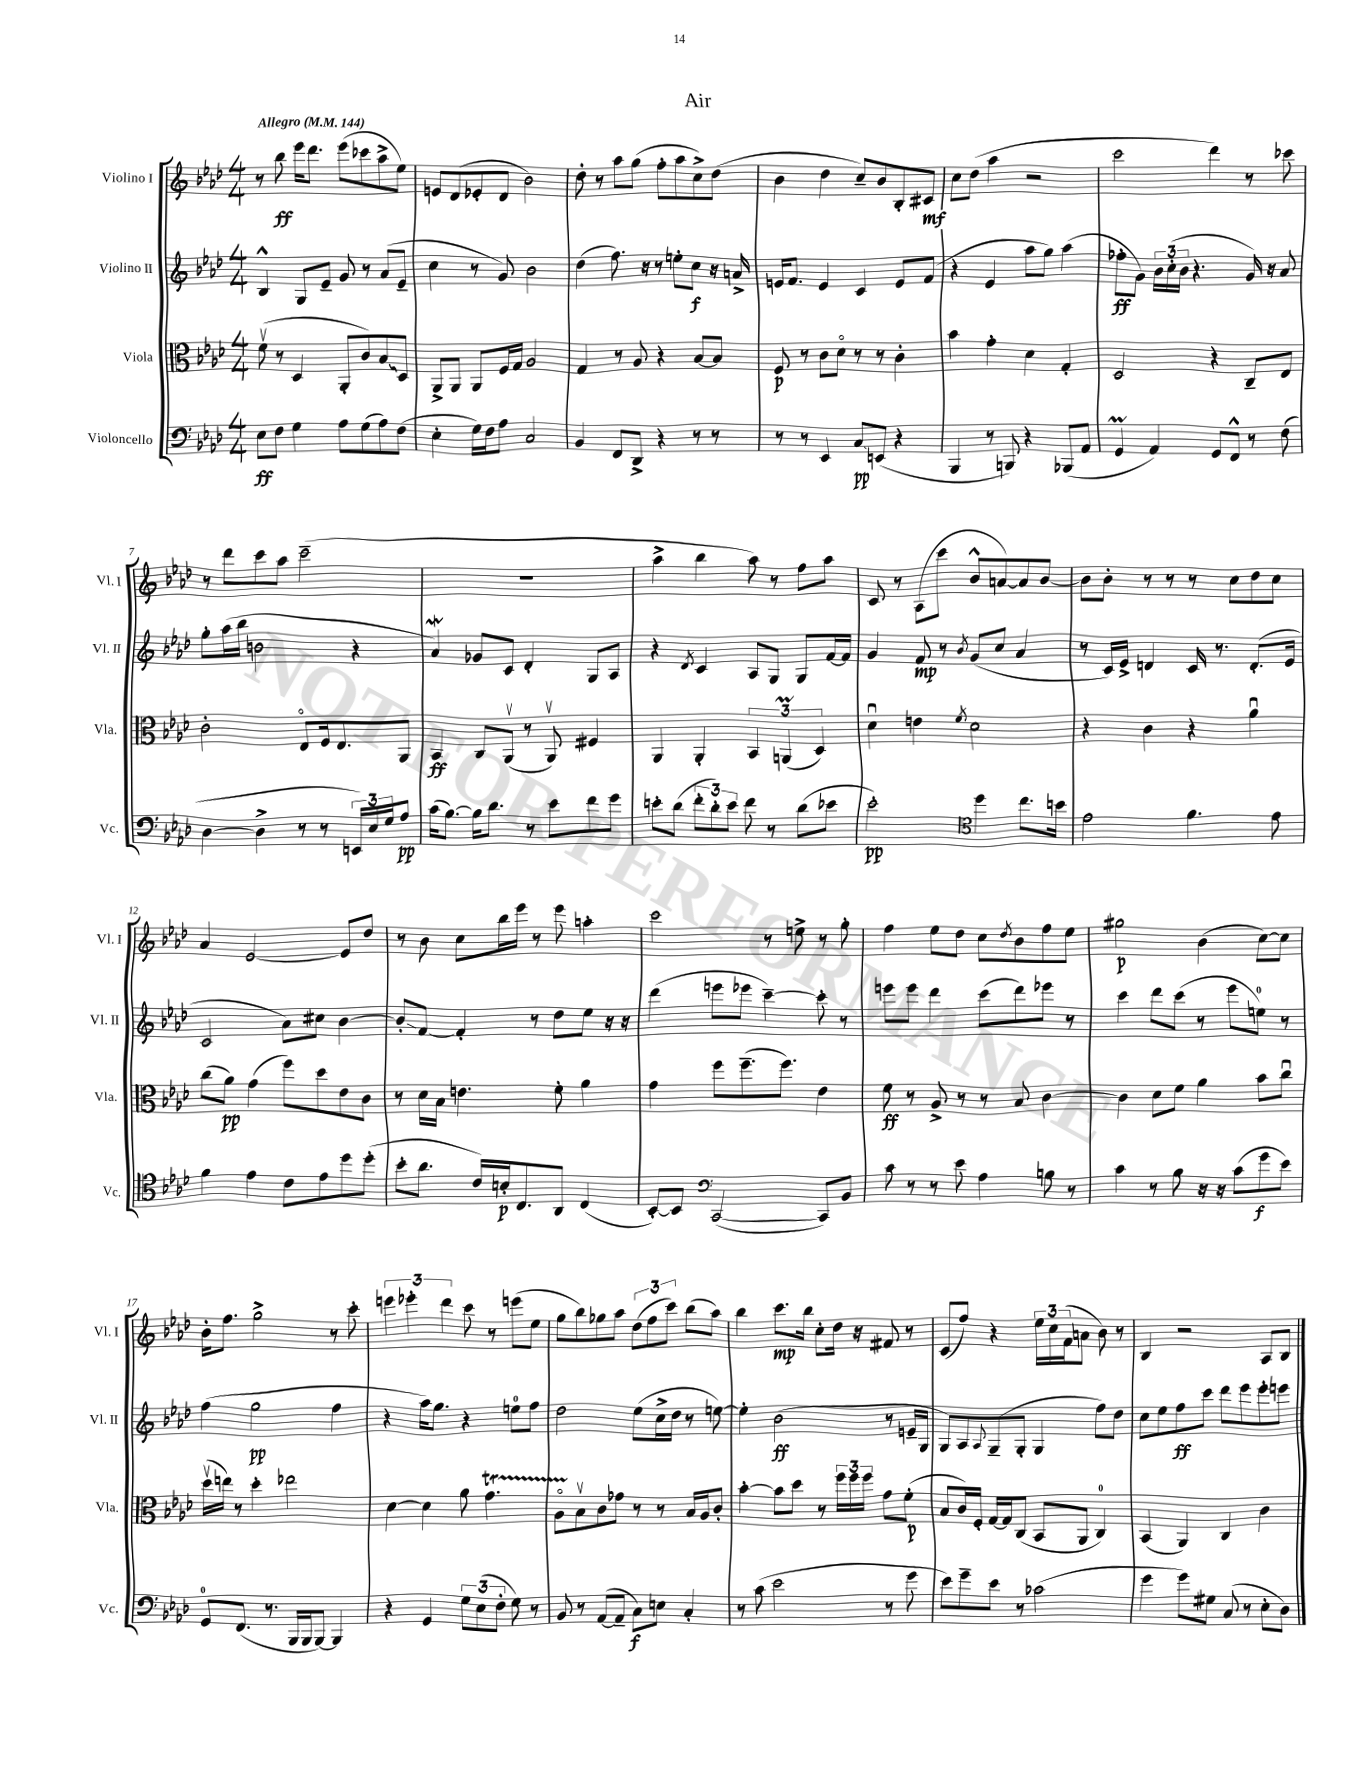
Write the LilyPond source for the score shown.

\header { title = "Air" }
<<
\new StaffGroup <<
\new Staff = "s0" \with { instrumentName = "Violino I" shortInstrumentName = "Vl. I" } {
    \clef treble \key aes \major \numericTimeSignature \time 4/4 \tempo "Allegro" 4 = 144
    r8 bes''8\ff ees'''16 des'''8. ees'''8( ces'''8 aes''8-> ees''8) |
    e'8 des'8( ees'8-. des'8 bes'2) |
    des''8-. r8 aes''8 g''8( f''8-. aes''8 c''8->) des''8( |
    bes'4 des''4 c''8--) bes'8 bes8-. cis'8\mf |
    c''8 des''8( aes''4 r2 |
    c'''2 des'''4) r8 ces'''8 |
    r8 des'''8 c'''8 aes''8 c'''2--( |
    R1 |
    aes''4-> bes''4 aes''8) r8 f''8 aes''8 |
    c'8 r8 aes8( c'''8 bes'8-^ a'8~) a'8 bes'8~ |
    bes'8 bes'8-. r8 r8 r8 c''8 des''8 c''8 |
    aes'4 ees'2~ ees'8 des''8 |
    r8 bes'8 c''8 bes''16 ees'''16 r8 ees'''8 a''4-. |
    c'''2 r8 e''8-> r8 g''8-. |
    f''4 ees''8 des''8 c''8 \acciaccatura { des''8 } bes'8 f''8 ees''8 |
    gis''2\p bes'4( c''8~) c''8 |
    bes'16-. f''8. g''2-> r8 c'''8-. |
    \tuplet 3/2 { e'''4 ees'''4-. des'''4 } c'''8 r8 e'''8( ees''8 |
    g''8 bes''8) ges''8 aes''8 \tuplet 3/2 { des''8( f''8 c'''8) } bes''8( aes''8) |
    bes''4 c'''8.\mp bes''16 c''8-. des''16 r16 fis'8 r8 |
    c'8( f''8) r4 \tuplet 3/2 { ees''16 c''16 f'16( } a'8 bes'8) r8 |
    bes4 r2 aes8 bes8 \bar "|." |
}
\new Staff = "s1" \with { instrumentName = "Violino II" shortInstrumentName = "Vl. II" } {
    \clef treble \key aes \major \numericTimeSignature \time 4/4
    bes4-^ g8 ees'8-- g'8 r8 aes'8( ees'8-- |
    c''4 r8 g'8) bes'2 |
    des''4( f''8.) r16 r8 e''8-. c''8\f r16 a'16-> |
    e'16 f'8. e'4 c'4 e'8 f'8( |
    r4 ees'4 aes''8 g''8) aes''4( |
    fes''8-.\ff g'8) \tuplet 3/2 { bes'16 c''16-.( bes'16 } r4. g'16) r16 aes'8 |
    g''8-. aes''16( bes''16 b'2 r4 |
    aes'4\mordent) ges'8 c'8 des'4-. g8 aes8 |
    r4 \acciaccatura { des'8 } c'4 aes8 g8 g8 f'16~ f'16 |
    g'4 f'8\mp r8 \acciaccatura { bes'8 } g'8( c''8 aes'4 |
    r8 c'16) ees'16-> d'4 c'16 r8. d'8.-.( ees'16 |
    c'2 aes'8) cis''8 bes'4~ |
    bes'8-.\glissando f'8~ f'4-. r8 des''8 ees''8 r16 r16 |
    des'''4( e'''8 ees'''8 c'''4~--) c'''8-. r8 |
    e'''8 e'''8 des'''4 c'''8( des'''8) ees'''8 r8 |
    c'''4 des'''8 c'''8( r8 ees'''8 e''8-0) r8 |
    f''4( g''2\pp f''4 |
    r4 aes''16) g''8. r4 e''8-0 f''8 |
    des''2 ees''8( c''16-> des''16 r8 e''8~) |
    e''4-. bes'2\ff( r8 e'16-- g16 |
    g8) aes8 \appoggiatura { aes8 } g8--( g8-. g4 f''8) des''8 |
    c''8 ees''8 f''8\ff c'''8 des'''8 ees'''8 ees'''8-. e'''8 \bar "|." |
}
\new Staff = "s2" \with { instrumentName = "Viola" shortInstrumentName = "Vla." } {
    \clef alto \key aes \major \numericTimeSignature \time 4/4
    f'8\upbow( r8 des4 aes,8-. c'8) \once \override Glissando.style = #'zigzag bes8\glissando des8 |
    aes,8-> aes,8 aes,8 f16 g16 aes2 |
    g4 r8 aes8 r4 bes8~ bes8 |
    f8\p r8 c'8 des'8\flageolet r8 r8 c'4-. |
    bes'4 g'4-. des'4 g4-. |
    des2 r4 c8-- ees8 |
    c'2-. ees8\flageolet f16 ees8. aes,8 |
    bes,4\ff c8 aes,8\upbow( r8 aes,8\upbow) fis4 |
    aes,4 aes,4-. \tuplet 3/2 { bes,4 a,4\prall( des4) } |
    des'4\downbow e'4 \acciaccatura { f'8 } des'2 |
    r4 c'4 r4 aes'4\downbow |
    c''8( aes'8\pp) g'4( f''8) des''8 ees'8 c'8 |
    r8 des'16 bes16 e'4. f'8-. aes'4 |
    g'4 f''8 f''8.--( f''8.) ees'4 |
    f'8\ff r8 aes8-> r8 r8 bes8 c'4~ |
    c'4 des'8 f'8 aes'4 bes'8 c''8\downbow |
    des''16\upbow( e''16) r8 des''4-. ees''2 |
    des'4~ des'4 aes'8 g'4.\startTrillSpan |
    aes8\flageolet bes8\upbow\stopTrillSpan c'8 ges'8 r8 r8 bes16 aes16 c'8-. |
    bes'4~-. bes'8 des''8 r8 \tuplet 3/2 { f''16 f''16 f''16 } g'8 f'8-.\p( |
    bes8 c'16) f16-. g16~ g16 c8( bes,8 aes,8 c4-0) |
    bes,4( aes,4) c4 c'4 \bar "|." |
}
\new Staff = "s3" \with { instrumentName = "Violoncello" shortInstrumentName = "Vc." } {
    \clef bass \key aes \major \numericTimeSignature \time 4/4
    ees8\ff f8 g4 aes8 g8( aes8) f8( |
    ees4-. g16) f16 aes8 c2 |
    bes,4 f,8 des,8-> r4 r8 r8 |
    r8 r8 ees,4 c8\glissando\pp e,8( r4 |
    bes,,4 r8 b,,8) r4 bes,,8( aes,8 |
    g,4\prall aes,4) g,8 f,8-^ r8 f8( |
    des4~ des4-> r8 r8 \tuplet 3/2 { e,16) ees16 g16 } aes8\pp |
    c'16( bes8.~) bes16 des'8. r8 ees'8 f'8 g'8 |
    e'8-. des'8( \tuplet 3/2 { f'8-. des'8-.) e'8 } f'8 r8 des'8( ees'8 |
    ees'2-.\pp) \clef tenor des''4 c''8. b'16 |
    ees'2 f'4. ees'8 |
    f'4 ees'4 c'8 ees'8 des''8 des''8-.( |
    bes'8-. aes'8. c'16) b16-.\p c8. aes,8 c4( |
    bes,8~-.) bes,8 \clef bass c,2~( c,8) bes,8 |
    c'8 r8 r8 ees'8 aes4 b8 r8 |
    c'4 r8 bes8 r16 r16 c'8( g'8\f ees'8) |
    g,8-0 f,8.( r8. bes,,16 bes,,16 bes,,8~) bes,,4 |
    r4 g,4 \tuplet 3/2 { g8 ees8( f8-. } g8) r8 |
    bes,8 r8 aes,8~( aes,8-- c8\f) e8 c4-. |
    r8 c'8( ees'2 r8 g'8 |
    ees'8) g'8-- ees'8 r8 ces'2( |
    g'4 g'8) gis8 c8( r8 ees8-. des8) \bar "|." |
}
>>
>>
